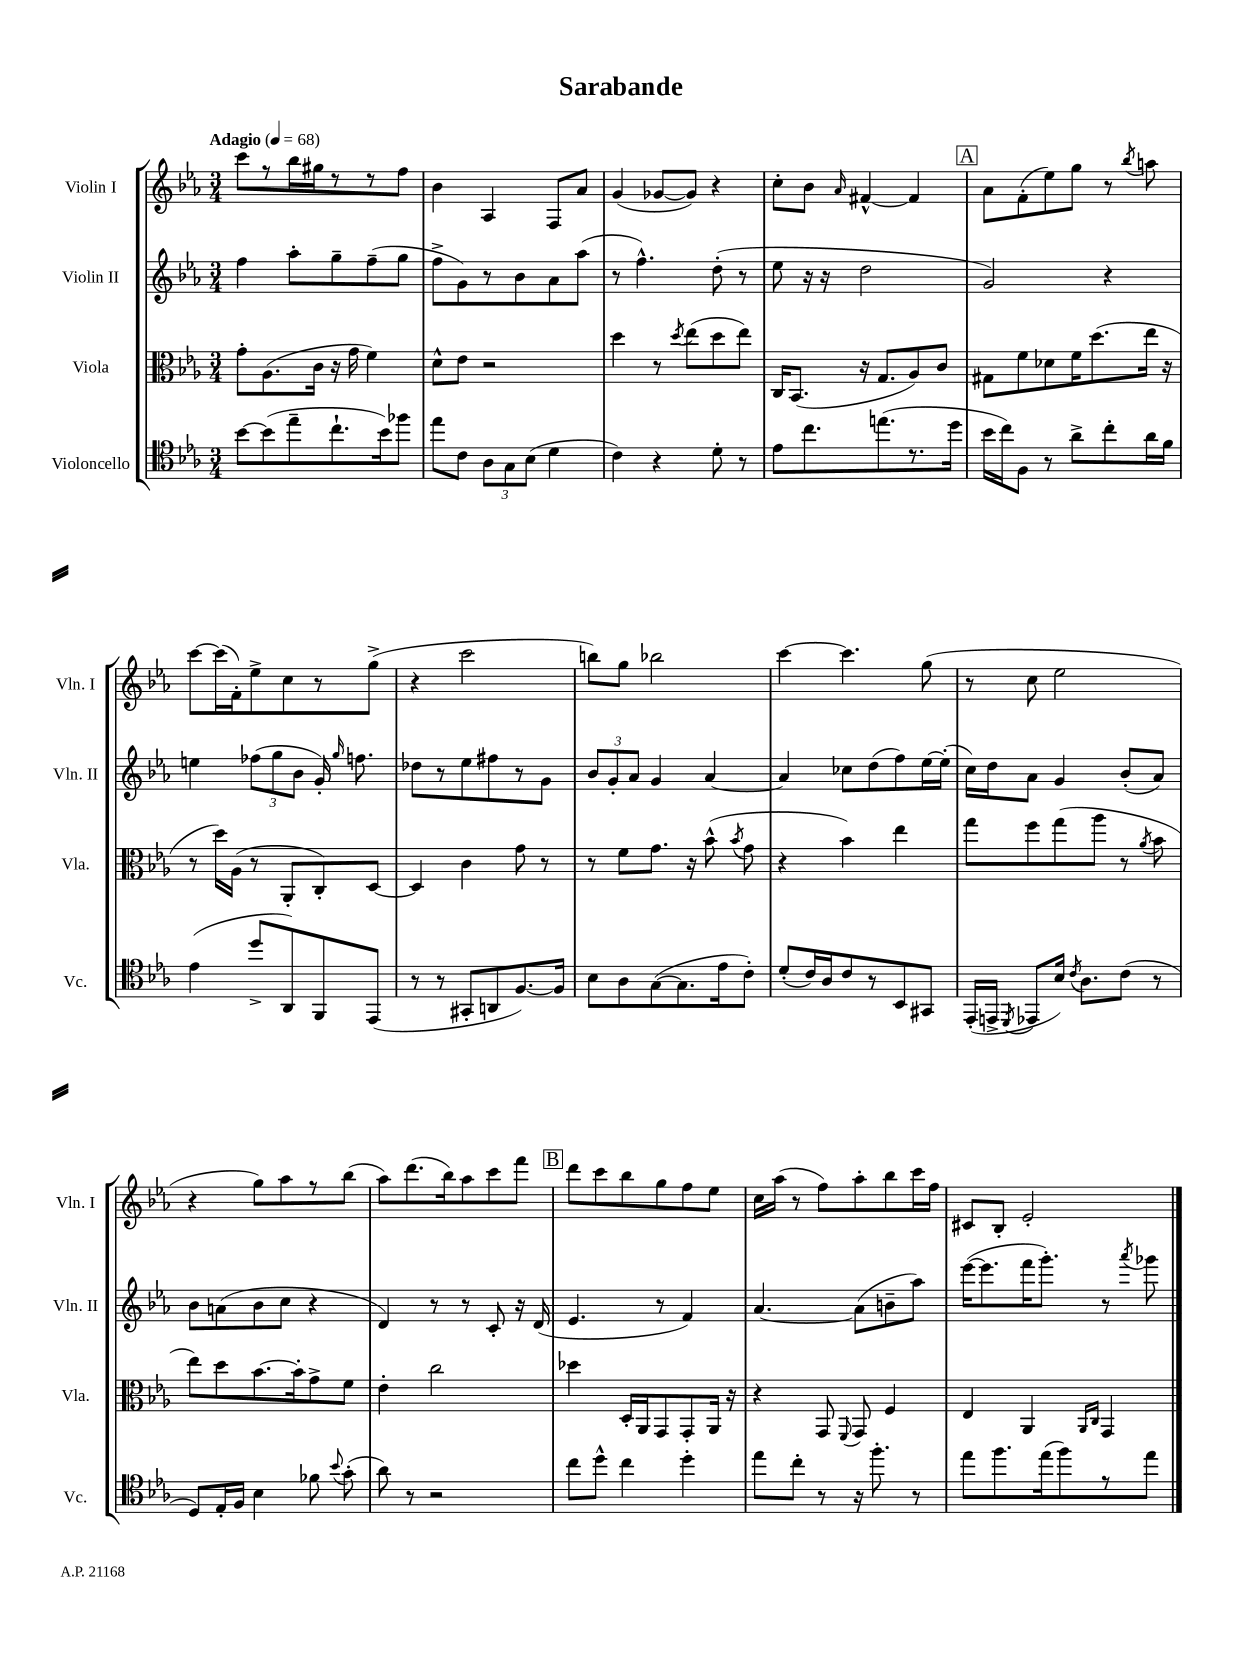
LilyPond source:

\header { title = "Sarabande" }
<<
\new StaffGroup <<
\new Staff = "s0" \with { instrumentName = "Violin I" shortInstrumentName = "Vln. I" } {
    \clef treble \key ees \major \numericTimeSignature \time 3/4 \tempo "Adagio" 4 = 68
    \autoBeamOff c'''8[ r8 bes''16 gis''16 r8 r8 f''8] |
    bes'4 aes4 f8[ aes'8] |
    g'4( ges'8[~ ges'8]) r4 |
    c''8[-. bes'8] \grace { aes'16 } fis'4~-^ fis'4 |
    \mark \markup { \box "A" } aes'8[ f'8-.( ees''8) g''8] r8 \acciaccatura { bes''8 } a''8 |
    c'''8[~ c'''16( f'16-.) ees''8-> c''8 r8 g''8]->( |
    r4 c'''2 |
    b''8[) g''8] bes''2 |
    c'''4~ c'''4. g''8( |
    r8 c''8 ees''2 |
    r4 g''8[) aes''8 r8 bes''8]( |
    aes''8[) d'''8.( bes''16) aes''8 c'''8 f'''8] |
    \mark \markup { \box "B" } d'''8[ c'''8 bes''8 g''8 f''8 ees''8] |
    c''16[ aes''16]( r8 f''8[) aes''8-. bes''8 c'''16 f''16] |
    cis'8[ bes8]-. ees'2-. \bar "|." |
}
\new Staff = "s1" \with { instrumentName = "Violin II" shortInstrumentName = "Vln. II" } {
    \clef treble \key ees \major \numericTimeSignature \time 3/4
    \autoBeamOff f''4 aes''8[-. g''8-- f''8--( g''8] |
    f''8[-> g'8) r8 bes'8 aes'8 aes''8]( |
    r8 f''4.-^) d''8-.( r8 |
    ees''8 r16 r16 d''2 |
    \mark \markup { \box "A" } g'2) r4 |
    e''4 \tuplet 3/2 { fes''8[( g''8 bes'8] } g'16-.) \grace { g''16 } f''8. |
    des''8[ r8 ees''8 fis''8 r8 g'8] |
    \tuplet 3/2 { bes'8[ g'8-. aes'8] } g'4 aes'4~ |
    aes'4 ces''8[ d''8( f''8) ees''16~ ees''16]-.( |
    c''16[) d''16 aes'8] g'4 bes'8[-.( aes'8]) |
    bes'8[ a'8( bes'8 c''8] r4 |
    d'4) r8 r8 c'8-. r16 d'16( |
    \mark \markup { \box "B" } ees'4. r8 f'4) |
    aes'4.~ aes'8[( b'8-- aes''8]) |
    ees'''16[~( ees'''8. f'''16 g'''8.]-.) r8 \acciaccatura { aes'''8 } ges'''8 \bar "|." |
}
\new Staff = "s2" \with { instrumentName = "Viola" shortInstrumentName = "Vla." } {
    \clef alto \key ees \major \numericTimeSignature \time 3/4
    \autoBeamOff g'8[-. aes8.( c'16] r16 g'16 f'4) |
    d'8[-^ ees'8] r2 |
    d''4 r8 \acciaccatura { d''8 } ees''8[( d''8 ees''8]) |
    c16[ bes,8.]( r16 g8.[ aes8) c'8] |
    \mark \markup { \box "A" } gis8[ f'8 des'8 f'16 d''8.( ees''16] r16 |
    r8 d''16[) aes16]( r8 aes,8[-. c8-.) d8]~ |
    d4 c'4 g'8 r8 |
    r8 f'8[ g'8.] r16 bes'8-^( \acciaccatura { bes'8 } g'8 |
    r4 bes'4) ees''4 |
    g''8[ f''8 g''8( aes''8] r8 \acciaccatura { aes'8 } bes'8 |
    ees''8[) d''8 bes'8.~ bes'16-. g'8-> f'8] |
    ees'4-. c''2 |
    \mark \markup { \box "B" } des''4 d16[-. aes,16 g,8 g,8-. aes,16] r16 |
    r4 g,8 \appoggiatura { f,8 } g,8 f4 |
    ees4 aes,4 \grace { aes,16[ c16] } g,4 \bar "|." |
}
\new Staff = "s3" \with { instrumentName = "Violoncello" shortInstrumentName = "Vc." } {
    \clef tenor \key ees \major \numericTimeSignature \time 3/4
    \autoBeamOff bes'8[~ bes'8( ees''8-- c''8.-! bes'16) fes''8] |
    ees''8[ c'8] \tuplet 3/2 { aes8[ g8 bes8]( } d'4 |
    c'4) r4 d'8-. r8 |
    ees'8[ c''8. e''8.( r8. d''16] |
    \mark \markup { \box "A" } bes'16[ c''16) f8] r8 aes'8[-> c''8-. aes'16 f'16] |
    ees'4( d''8[-> aes,8) f,8 ees,8]( |
    r8 r8 gis,8[-. a,8 f8.~) f16] |
    bes8[ aes8 g8~( g8. ees'16 c'8]-.) |
    d'8[-.( c'16) aes16 c'8 r8 bes,8 gis,8] |
    ees,16[-.( e,16]-> \acciaccatura { d,8 } ees,8[ bes16]) \acciaccatura { c'8 } aes8.[ c'8]( r8 |
    d8[) ees16-. f16] bes4 fes'8 \appoggiatura { bes'8 } g'8-.( |
    aes'8) r8 r2 |
    \mark \markup { \box "B" } c''8[ d''8]-^ c''4 d''4-. |
    ees''8[ c''8]-. r8 r16 f''8.-. r8 |
    ees''8[ f''8. ees''16( f''8) r8 ees''8] \bar "|." |
}
>>
>>
\layout { \context { \Score \remove "Bar_number_engraver" } }
